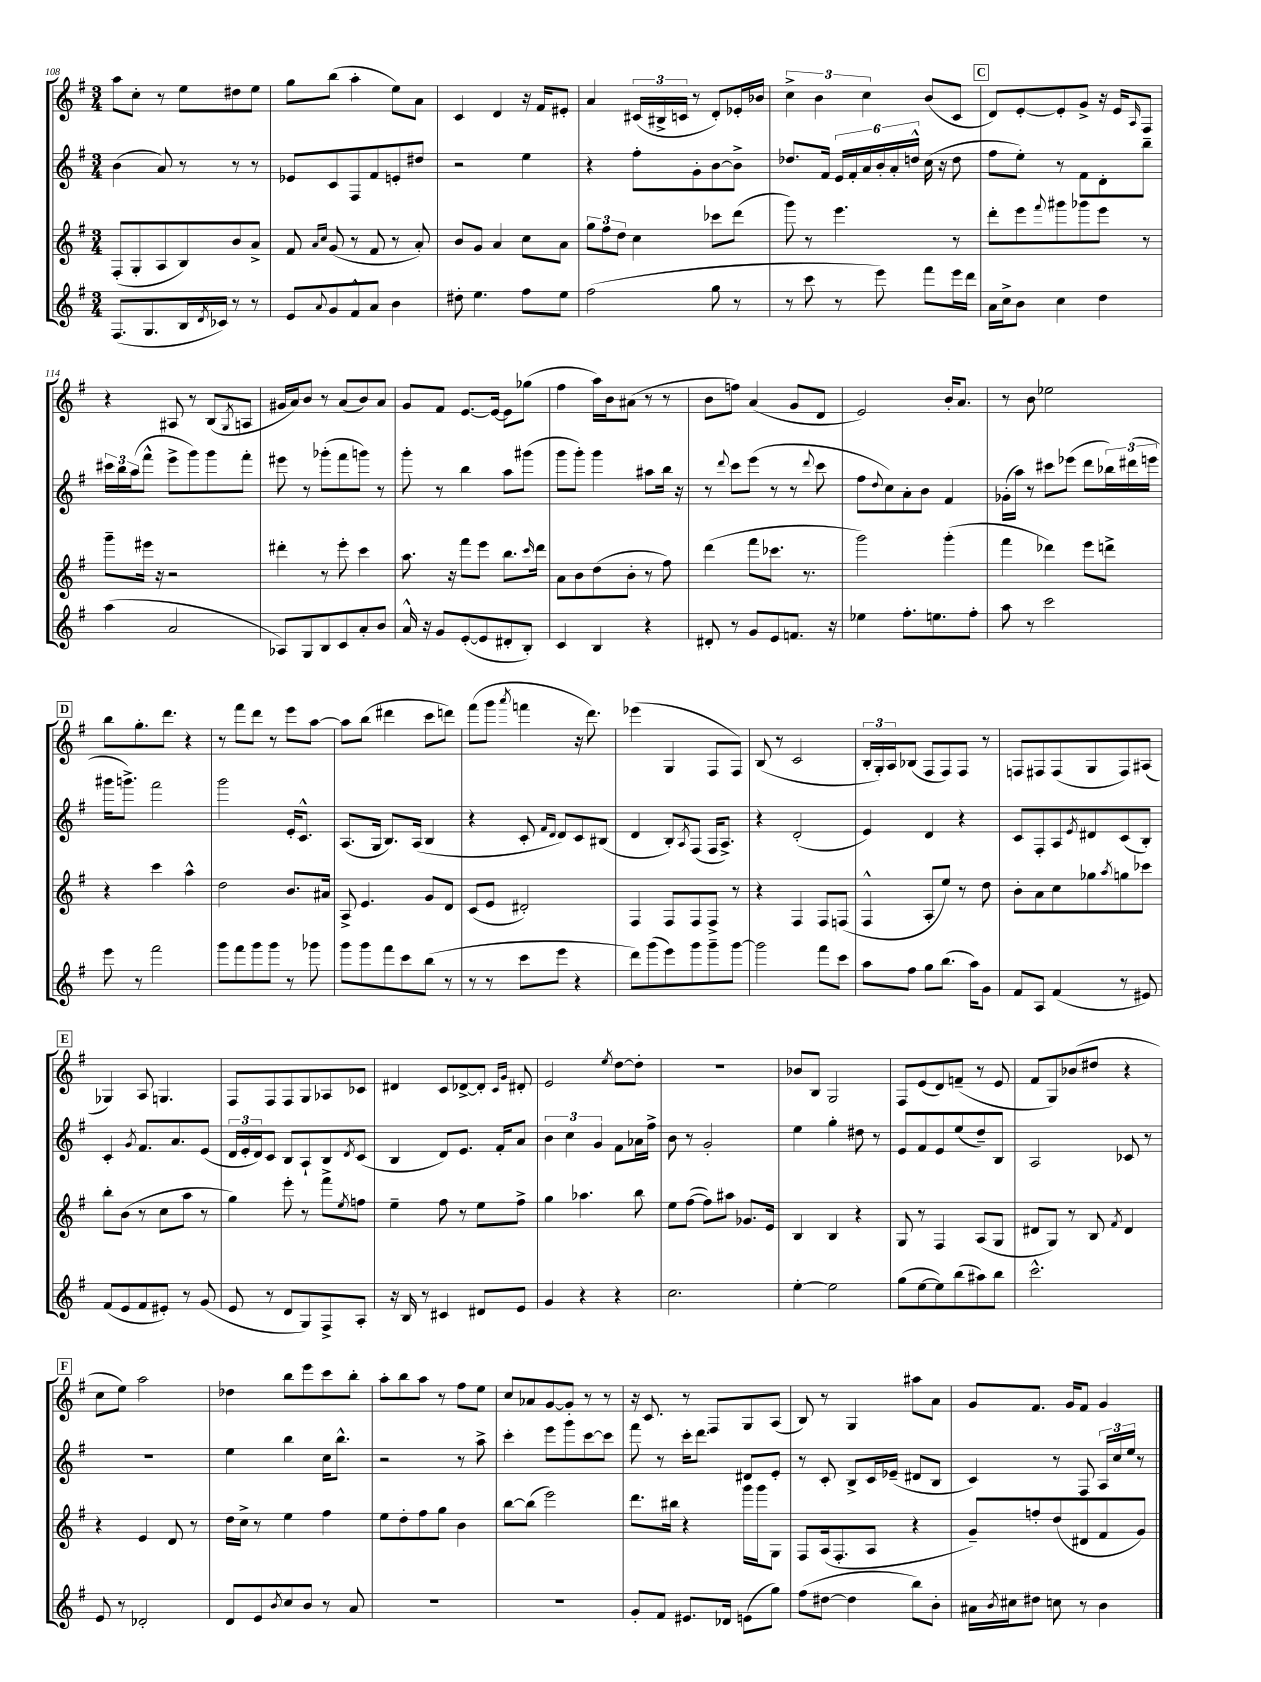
<<
\new StaffGroup <<
\new Staff = "s0" {
    \clef treble \key g \major \numericTimeSignature \time 3/4
    a''8 c''8-. r8 e''8 dis''8 e''8 |
    g''8 b''8( a''4-. e''8) a'8 |
    c'4 d'4 r16 fis'16 eis'8-. |
    a'4 \tuplet 3/2 { cis'16( bis16-> c'16 } r8 d'8-.) ees'16-. bes'16 |
    \tuplet 3/2 { c''4-> b'4 c''4 } b'8( c'8 |
    \mark \markup { \box "C" } d'8) e'8~-. e'8-. g'8-> r16 e'16 \grace { a16 } fis8 |
    r4 ais8 r8 b8( \acciaccatura { g8 } a8 |
    gis'16 a'16) b'8 r8 a'8( b'8) a'8 |
    g'8 fis'8 e'8.~ e'16~ e'8 ges''8( |
    fis''4 a''16) b'16 ais'8( r8 r8 |
    b'8 f''8) a'4( g'8 d'8 |
    e'2) b'16-. a'8. |
    r8 b'8 ees''2 |
    \mark \markup { \box "D" } b''8 g''8.-. d'''8. r4 |
    r8 fis'''8 d'''8 r8 e'''8 a''8~ |
    a''8 b''8( dis'''4 c'''8 d'''8) |
    fis'''8( g'''8 \acciaccatura { a'''8 } f'''4 r16 d'''8.) |
    ees'''4( g4 fis8 fis8) |
    b8( r8 c'2 |
    \tuplet 3/2 { b16-. g16-.) a16 } bes8( fis8 fis8) fis8 r8 |
    f8 fis8 fis8( g8 fis8) ais8( |
    \mark \markup { \box "E" } ges4) a8 g4. |
    fis8 fis8 fis8 g8 aes8 ces'8 |
    dis'4 c'8 des'8~-> des'8-. \grace { c'16 g'16 } dis'8-. |
    e'2 \acciaccatura { e''8 } d''8~ d''8-. |
    R2. |
    bes'8 b8 g2 |
    fis8 e'8( d'8) f'8--( r8 e'8 |
    fis'8 g8) bes'8( dis''8 r4 |
    \mark \markup { \box "F" } c''8 e''8) a''2 |
    des''4 b''8 e'''8 c'''8 b''8-. |
    a''8-. b''8 a''8 r8 fis''8 e''8 |
    c''8 aes'8 g'8~ g'8-. r8 r8 |
    r16 c'8. r8 fis8 g8 a8( |
    b8) r8 g4 ais''8 a'8 |
    g'8 fis'8. g'16 fis'8 g'4 \bar "|." |
}
\new Staff = "s1" {
    \clef treble \key g \major \numericTimeSignature \time 3/4
    b'4( a'8) r8 r8 r8 |
    ees'8 c'8 fis8 fis'8 e'8-. dis''8 |
    r2 e''4 |
    r4 fis''8-. g'8-. b'8~ b'8-> |
    des''8. fis'16 \tuplet 6/4 { e'16 fis'16-. a'16 b'16-. a'16-. d''16-^ } c''16( r16 d''8 |
    \mark \markup { \box "C" } fis''8 e''8-.) r8 fis'8 d'8-. b''8-- |
    \tuplet 3/2 { cis'''16 b''16 a''16( } fis'''8-^ e'''8-> g'''8) g'''8 fis'''8-. |
    eis'''8 r8 ges'''8-.( fis'''8 g'''8) r8 |
    g'''8-. r8 b''4 a''8 gis'''8( |
    g'''8 g'''8-.) g'''4 ais''8 b''16 r16 |
    r8 \appoggiatura { d'''8 } c'''8 e'''8( r8 r8 \appoggiatura { d'''8 } c'''8 |
    fis''8 \appoggiatura { d''8 } c''8) a'8-. b'8 fis'4 |
    ges'16-.( a''16) r8 cis'''8 ees'''8( d'''8 \tuplet 3/2 { bes''16) dis'''16( e'''16 } |
    \mark \markup { \box "D" } gis'''16 g'''8.->) fis'''2 |
    g'''2 e'16-. c'8.-^ |
    a8.( g16 b8.) a16( b4 |
    r4 c'8-. \grace { fis'16 d'16 } d'8) c'8 bis8( |
    d'4 b8-.) \acciaccatura { a8 } fis8( fis16 a8.->) |
    r4 d'2-.( |
    e'4) d'4 r4 |
    c'8 fis8-. a8 \acciaccatura { e'8 } dis'8 c'8( b8-.) |
    \mark \markup { \box "E" } c'4-. \acciaccatura { g'8 } fis'8. a'8. e'8( |
    \tuplet 3/2 { d'16 e'16-. d'16) } c'8 b8 a8-! b8 \acciaccatura { d'8 } c'8( |
    b4 d'8) e'8. fis'16-. a'8 |
    \tuplet 3/2 { b'4 c''4 g'4 } fis'8 aes'16 fis''16-> |
    b'8 r8 g'2-. |
    e''4 g''4-. dis''8 r8 |
    e'8 fis'8 e'8 e''8( d''8--) b8 |
    a2 ces'8 r8 |
    \mark \markup { \box "F" } R2. |
    e''4 b''4 c''16 b''8.-^ |
    r2 r8 a''8-> |
    c'''4-. e'''8 g'''8 c'''8~ c'''8 |
    fis'''8 r8 c'''16-. d'''8. dis'8 e'8-. |
    r8 c'8-. b8-> c'16 ees'16--( dis'8 b8 |
    c'4) r8 fis8 \tuplet 3/2 { a16 c''16 e''16 } r8 \bar "|." |
}
\new Staff = "s2" {
    \clef treble \key g \major \numericTimeSignature \time 3/4
    fis8-.( g8-. a8 b8) b'8 a'8-> |
    fis'8 \grace { a'16 c''16 } g'8( r8 fis'8 r8 a'8-.) |
    b'8 g'8 a'4 c''8 a'8 |
    \tuplet 3/2 { g''8 fis''8 d''8 } c''4 ces'''8 d'''8( |
    g'''8) r8 e'''4. r8 |
    \mark \markup { \box "C" } d'''8-. e'''8 \appoggiatura { fis'''8 } gis'''8 ges'''8 e'''8 r8 |
    g'''8-- eis'''16 r16 r2 |
    dis'''4-. r8 e'''8-. c'''4 |
    a''8. r16 fis'''8 e'''8 b''8. \grace { c'''16 } d'''16 |
    a'8 b'8 d''8( b'8-. r8 fis''8) |
    d'''4( fis'''8 ces'''8. r8. |
    g'''2) g'''4-.( |
    fis'''4 des'''4) e'''8 d'''8-> |
    \mark \markup { \box "D" } r4 c'''4 a''4-^ |
    d''2 b'8. ais'16 |
    a8-> e'4. g'8 d'8 |
    c'8( e'8 dis'2-.) |
    fis4 fis8 fis8 fis8-> r8 |
    r4 fis4 fis8 f8( |
    fis4-^ a8-. e''8) r8 d''8 |
    b'8-. a'8 c''8 ges''8 \acciaccatura { a''8 } g''8 ces'''8 |
    \mark \markup { \box "E" } b''8-. b'8( r8 c''8 a''8 r8 |
    g''4) e'''8-. r8 fis'''8-> \acciaccatura { e''8 } f''8 |
    e''4-- fis''8 r8 e''8 fis''8-> |
    g''4 aes''4. b''8 |
    e''8 fis''8~( fis''8) ais''8 ges'8. e'16 |
    b4 b4 r4 |
    g8 r8 fis4 a8( g8 |
    dis'8 g8) r8 b8 \acciaccatura { fis'8 } dis'4 |
    \mark \markup { \box "F" } r4 e'4 d'8 r8 |
    d''16 c''16-> r8 e''4 fis''4 |
    e''8 d''8-. fis''8 g''8 b'4 |
    b''8~ b''8( e'''2) |
    d'''8. bis''16 r4 g'''16 g'''16 g8 |
    fis8 a16( fis8.-. a8 r4 |
    g'8--) f''8-. d''8( dis'8 fis'8 g'8) \bar "|." |
}
\new Staff = "s3" {
    \clef treble \key g \major \numericTimeSignature \time 3/4
    fis8.( g8. b16 \acciaccatura { d'8 } ces'16) r8 r8 |
    e'8 \appoggiatura { a'8 } g'8 fis'8-^ a'8 b'4 |
    dis''8-. e''4. fis''8 e''8 |
    fis''2( g''8 r8 |
    r8 c'''8 r8 e'''8) fis'''8 e'''16 d'''16 |
    \mark \markup { \box "C" } a'16 c''16-> b'8 c''4 d''4 |
    a''4( a'2 |
    aes8) g8 b8 c'8 a'8-. b'8 |
    a'16-^ r16 g'8 e'8~-.( e'8 dis'8-. b8-.) |
    c'4 b4 r4 |
    dis'8-. r8 g'8 e'8 f'8. r16 |
    ees''4 fis''8.-. e''8. fis''8-. |
    a''8 r8 c'''2 |
    \mark \markup { \box "D" } e'''8 r8 fis'''2 |
    g'''8 fis'''8 g'''8 g'''8 r8 ges'''8 |
    g'''8 g'''8 fis'''8 c'''8 b''8( r8 |
    r8 r8 c'''8 e'''8 r4 |
    d'''8) g'''8( e'''8) g'''8 g'''8-- g'''8~ |
    g'''2 fis'''8 c'''8 |
    a''8 fis''8 g''8 b''8.( a''16) g'8 |
    fis'8 a8 fis'4( r8 eis'8) |
    \mark \markup { \box "E" } fis'8( e'8 fis'8 eis'8-.) r8 g'8( |
    e'8 r8 d'8 g8) fis8-> a8-. |
    r16 b16 r8 cis'4 dis'8 e'8 |
    g'4 r4 r4 |
    c''2. |
    e''4~-. e''2 |
    g''8( e''8~ e''8) b''8( ais''8) b''8 |
    c'''2.-^ |
    \mark \markup { \box "F" } e'8 r8 des'2-. |
    d'8 e'8 \acciaccatura { b'8 } c''8 b'8 r8 a'8 |
    R2. |
    R2. |
    g'8-. fis'8 eis'8. des'16 e'8( g''8) |
    fis''8( dis''8~ dis''4 b''8) b'8-. |
    ais'16 \acciaccatura { b'8 } cis''16 dis''8 c''8 r8 b'4 \bar "|." |
}
>>
>>
\layout { \context { \Score currentBarNumber = #108 } }
